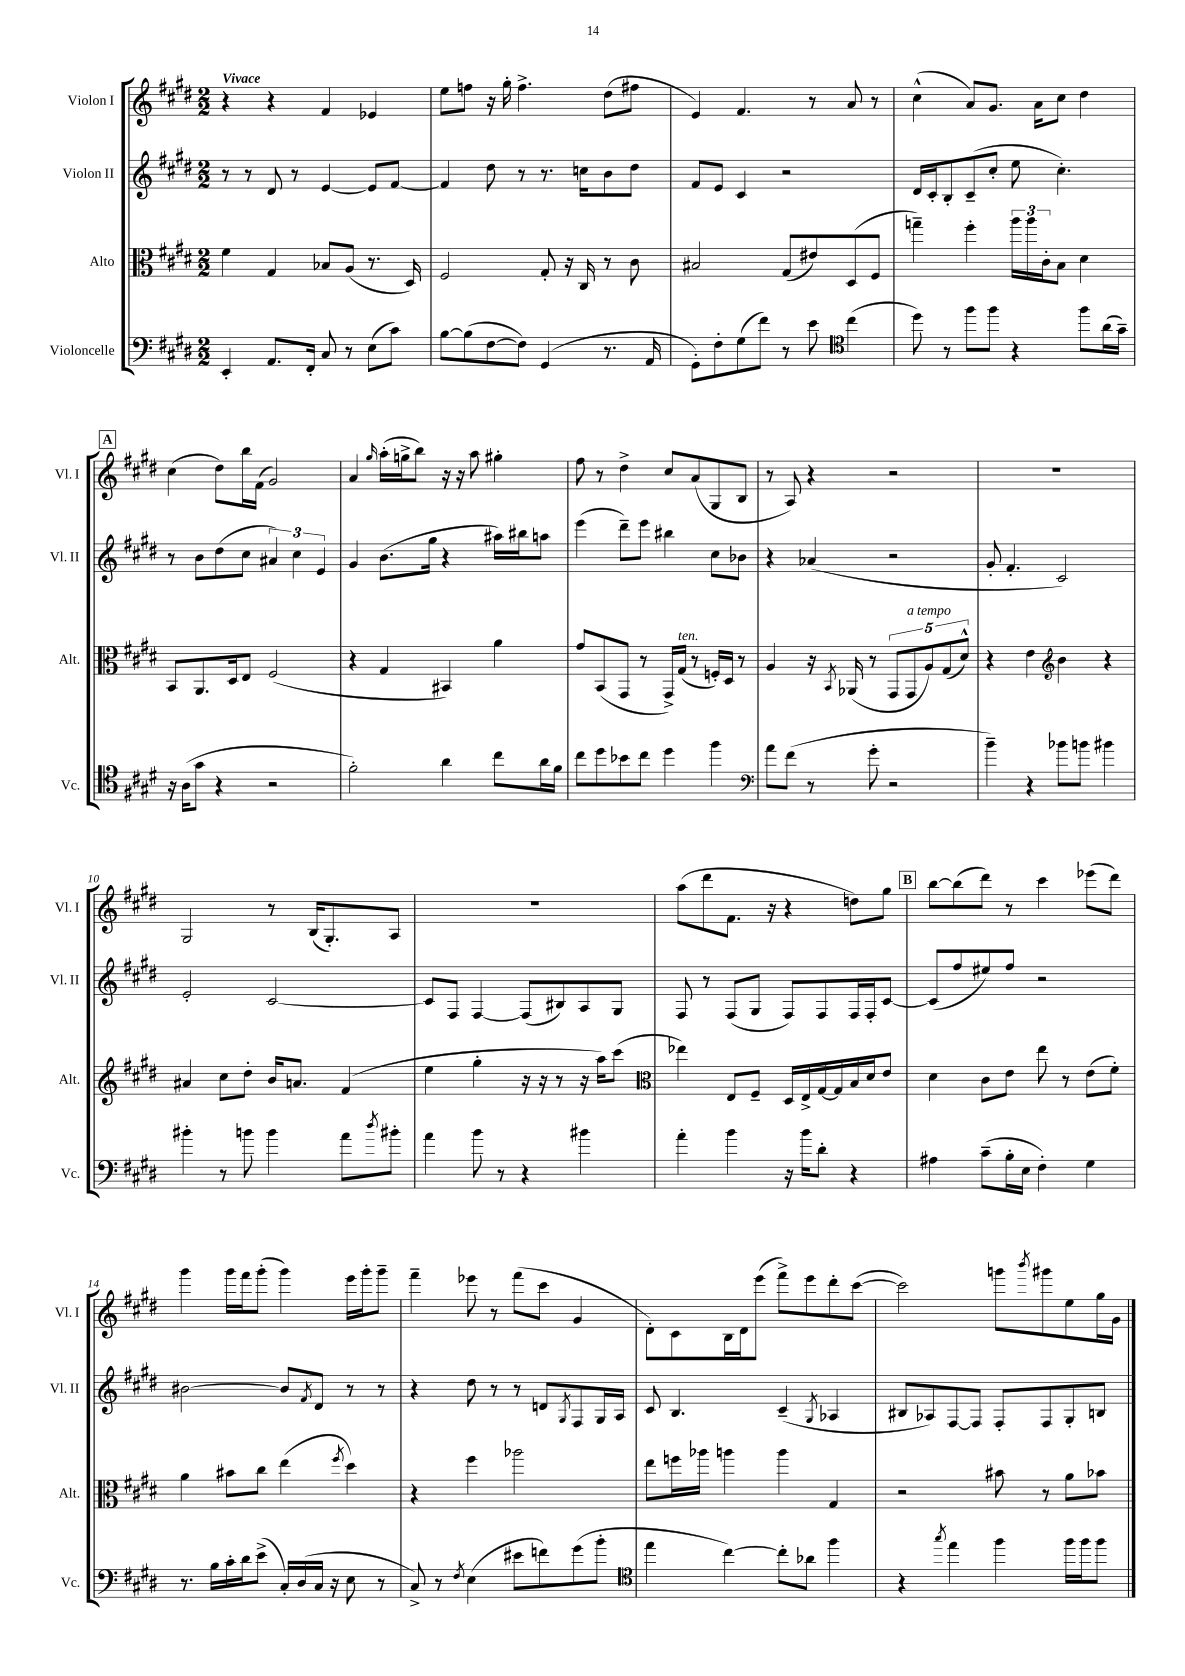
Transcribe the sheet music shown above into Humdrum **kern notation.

**kern	**kern	**kern	**kern
*staff4	*staff3	*staff2	*staff1
*clefF4	*clefC3	*clefG2	*clefG2
*k[f#c#g#d#]	*k[f#c#g#d#]	*k[f#c#g#d#]	*k[f#c#g#d#]
*M2/2	*M2/2	*M2/2	*M2/2
4EE'	4f#	8r	4r
.	.	8r	.
8.AA	4G#	8d#	4r
.	.	8r	.
16FF#'	.	.	.
8C#	8B-	[4e	4f#
8r	(8A	.	.
(8E	8.r	8e]	4e-
8c#)	.	[8f#	.
.	16D#)	.	.
=	=	=	=
[8B	2F#	4f#]	8ee
(8B]	.	.	8ff
[8F#	.	8dd#	16r
.	.	.	16gg#'
8F#])	.	8r	4.ff^
(4GG#	8G#'	8.r	.
.	16r	.	.
.	16C#	16cc	.
8.r	8r	8b	(8dd#
.	8c#	8dd#	8ff#
16AA	.	.	.
=	=	=	=
8GG#')	2B#	8f#	4e)
8F#'	.	8e	.
(8G#	.	4c#	4.f#
8f#)	.	.	.
8r	(8G#	2r	.
8e	8e#)	.	8r
*clefC4	*	*	*
(4cc#	(8D#	.	8a
.	8F#	.	8r
=	=	=	=
8dd#)	4gg~)	16d#	(4cc#^^
.	.	16c#'	.
8r	.	8B'	.
8ff#	4ff#'	(8c#~	8a)
8ff#	.	8cc#'	8.g#
4r	24aa	8ee	.
.	24aa	.	.
.	.	.	16a
.	24c#'	.	.
.	8B	4.cc#')	8cc#
8ff#	4d#	.	4dd#
(16a	.	.	.
16g#~)	.	.	.
=	=	=	=
16r	8BB	8r	(4cc#
(16A	.	.	.
8g#	8.AA	8b	.
4r	.	(8dd#	8dd#)
.	16D#	.	.
.	8E	8cc#	16bb
.	.	.	(16f#
2r	(2F#	6a#)	2g#)
.	.	6cc#	.
.	.	6e	.
=	=	=	=
2f#')	4r	4g#	4a
.	.	.	16qqgg#
.	4G#	(8.b	(16aa'
.	.	.	16gg^
.	.	.	8bb)
.	.	16gg#	.
4a	4BB#)	4r	16r
.	.	.	16r
.	.	.	8aa
8cc#	4a	16aa#)	4gg#'
.	.	16bb#	.
16a	.	8aa	.
16f#	.	.	.
=	=	=	=
8cc#	8g#	(4eee	8ff#
8dd#	(8BB	.	8r
8b-	8GG#	8ddd#~)	4dd#^
8cc#	8r	8eee	.
4dd#	16GG#^)	4bb#	8cc#
.	(16G#	.	.
.	8r	.	(8a
4ff#	16F')	8cc#	8G#
.	16D#	.	.
.	8r	8b-	8B
=	=	=	=
*clefF4	*	*	*
8a	4A	4r	8r
(8f#	.	.	8A)
8r	16r	(4a-	4r
.	8qBB	.	.
.	(16AA-	.	.
8g#'	8r	.	.
2r	10GG#	2r	2r
.	10GG#	.	.
.	10A)	.	.
.	(10G#	.	.
.	10d#^^)	.	.
=	=	=	=
4b~)	4r	8g#'	1r
.	.	4.f#'	.
4r	4e	.	.
*	*clefG2	*	*
8b-	4b	2c#)	.
8b	.	.	.
4b#	4r	.	.
=	=	=	=
4b#'	4a#	2e'	2G#
8r	8cc#	.	.
8b	8dd#'	.	.
4b	16b	[2c#	8r
.	8.a	.	.
.	.	.	(16B
.	.	.	8.G#')
8a	(4f#	.	.
8qdd#	.	.	.
8b#'	.	.	8A
=	=	=	=
4a	4ee	8c#]	1r
.	.	8F#	.
8b	4gg#'	[4F#	.
8r	.	.	.
4r	16r	(8F#]	.
.	16r	.	.
.	8r	8B#)	.
4b#	16r	8A	.
.	16aa)	.	.
.	(8ccc#	8G#	.
=	=	=	=
*	*clefC3	*	*
4a'	4ee-)	8F#	(8aa
.	.	8r	8ddd#
4b	8E	(8F#	8.f#
.	8F#~	8G#	.
.	.	.	16r
16r	16D#	8F#)	4r
16b	16E^	.	.
8d#'	[16G#	8F#	.
.	16G#]	.	.
4r	16B	16F#	8dd)
.	16d#	16F#'	.
.	8e	[8c#	8gg#
=	=	=	=
4A#	4d#	(8c#]	[8bb
.	.	8ff#	(8bb]
(8c#~	8c#	8ee#)	8ddd#)
16B'	8e	8ff#	8r
16E	.	.	.
4F#')	8ee	2r	4ccc#
.	8r	.	.
4G#	(8e	.	(8eee-
.	8f#')	.	8ddd#)
=	=	=	=
8.r	4a	[2b#	4ggg#
16B	.	.	.
16c#'	8b#	.	16ggg#
16d#	.	.	16fff#
(8e^	8cc#	.	(8ggg#'
16C#')	(4ee	8b#]	4ggg#)
(16D#	.	.	.
.	.	8qf#	.
16C#	.	8d#	.
16r	.	.	.
.	8qff#	.	.
8E	4dd#)	8r	16eee
.	.	.	16ggg#'
8r	.	8r	8ggg#~
=	=	=	=
8C#^)	4r	4r	4fff#~
8r	.	.	.
8qF#	.	.	.
(4E	4ff#	8dd#	8eee-
.	.	8r	8r
8e#	2aa-	8r	(8fff#
8f)	.	8d	8ccc#
.	.	8qG#	.
(8g#	.	8F#	4g#
8b'	.	16G#	.
.	.	16A	.
=	=	=	=
*clefC4	*	*	*
4ee	8ee	8c#	8d#')
.	16ff	4.B	8c#
.	16aa-	.	.
[4cc#)	4aa	.	16B
.	.	.	16d#
.	.	.	(8eee
8cc#']	4aa	(4c#~	8fff#^)
8a-	.	.	8eee
.	.	8qG#	.
4ff#	4G#	4A-	8ddd#'
.	.	.	([8ccc#
=	=	=	=
4r	2r	8B#	2ccc#])
.	.	8A-)	.
8qgg#	.	.	.
4ee	.	[8F#	.
.	.	8F#]	.
4ff#	8b#	8F#'	8ggg
.	.	.	8qbbb
.	8r	8F#	8ggg#
16ff#	8a	8G#'	8ee
16ff#	.	.	.
8ff#	8b-	8B	16gg#
.	.	.	16g#
==	==	==	==
*-	*-	*-	*-
